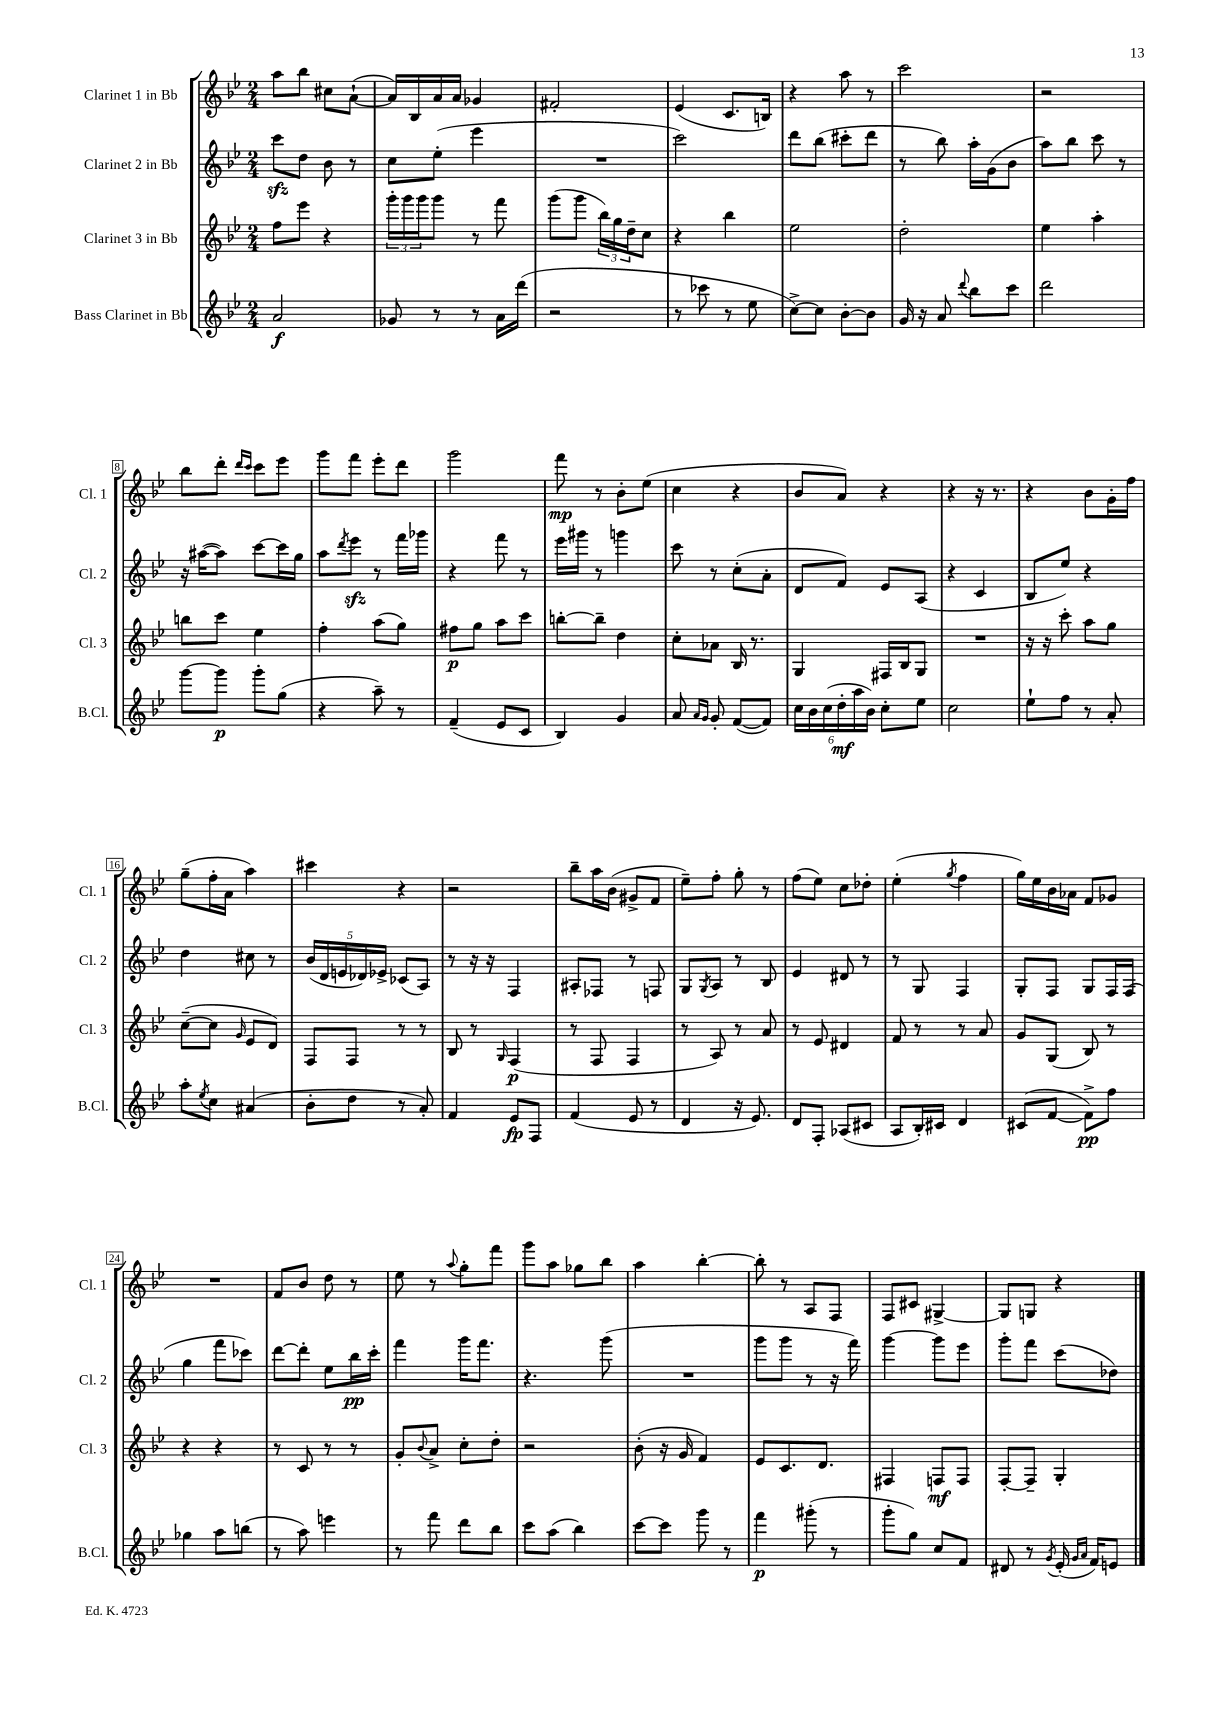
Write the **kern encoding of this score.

**kern	**dynam	**kern	**dynam	**kern	**dynam	**kern	**dynam
*part4	*part4	*part3	*part3	*part2	*part2	*part1	*part1
*staff4	*staff4	*staff3	*staff3	*staff2	*staff2	*staff1	*staff1
*I"Bass Clarinet in Bb	*	*I"Clarinet 3 in Bb	*	*I"Clarinet 2 in Bb	*	*I"Clarinet 1 in Bb	*
*I'B.Cl.	*	*I'Cl. 3	*	*I'Cl. 2	*	*I'Cl. 1	*
*clefG2	*	*clefG2	*	*clefG2	*	*clefG2	*
*k[b-e-]	*	*k[b-e-]	*	*k[b-e-]	*	*k[b-e-]	*
*M2/4	*	*M2/4	*	*M2/4	*	*M2/4	*
=1	=1	=1	=1	=1	=1	=1	=1
2a/	f	8ff\L	.	8ccczz\L	.	8aa\L	.
.	.	8eee-\J	.	8dd\J	.	8bb-\J	.
.	.	4r	.	8b-\	.	8cc#X\L	.
.	.	.	.	8r	.	([8a`\J	.
=2	=2	=2	=2	=2	=2	=2	=2
8g-X/	.	24ggg'\LL	.	8cc\L	.	16a/LL])	.
.	.	24ggg\	.	.	.	.	.
.	.	.	.	.	.	16B-/	.
.	.	24ggg\J	.	.	.	.	.
8r	.	8ggg\J	.	(8ee-'\J	.	16a/	.
.	.	.	.	.	.	16a/JJ	.
8r	.	8r	.	4eee-\	.	4g-X/	.
16a\LL	.	8fff\	.	.	.	.	.
(16ddd\JJ	.	.	.	.	.	.	.
=3	=3	=3	=3	=3	=3	=3	=3
2r	.	(8ggg\L	.	2r	.	2f#X'/	.
.	.	8ggg\J	.	.	.	.	.
.	.	24bb-\LL)	.	.	.	.	.
.	.	24gg\	.	.	.	.	.
.	.	24dd~\J	.	.	.	.	.
.	.	8cc\J	.	.	.	.	.
=4	=4	=4	=4	=4	=4	=4	=4
8r	.	4r	.	2ccc\)	.	(4e-/	.
8ccc-X\	.	.	.	.	.	.	.
8r	.	4bb-\	.	.	.	8.c/L	.
8ee-\	.	.	.	.	.	.	.
.	.	.	.	.	.	16Bn/Jk)	.
=5	=5	=5	=5	=5	=5	=5	=5
[8cc^\L)	.	2ee-\	.	8ddd\L	.	4r	.
8cc\J]	.	.	.	(8bb-\J	.	.	.
[8b-'\L	.	.	.	8ccc#X'\L	.	8aa\	.
8b-\J]	.	.	.	8ddd\J	.	8r	.
=6	=6	=6	=6	=6	=6	=6	=6
16g/	.	2dd'\	.	8r	.	2ccc\	.
16r	.	.	.	.	.	.	.
8a/	.	.	.	8bb-\)	.	.	.
8qqddd/	.	.	.	.	.	.	.
8bb-\L	.	.	.	16aa'\LL	.	.	.
.	.	.	.	(16g\J	.	.	.
8ccc\J	.	.	.	8b-\J	.	.	.
=7	=7	=7	=7	=7	=7	=7	=7
2ddd\	.	4ee-\	.	8aa\L)	.	2r	.
.	.	.	.	8bb-\J	.	.	.
.	.	4aa'\	.	8ccc\	.	.	.
.	.	.	.	8r	.	.	.
!!LO:LB:g=z
=8	=8	=8	=8	=8	=8	=8	=8
[8ggg\L	.	8bbn\L	.	16r	.	8bb-\L	.
.	.	.	.	([16aa#X\KL	.	.	.
8ggg\J]	p	8ccc\J	.	8aa#\J])	.	8ddd'\J	.
.	.	.	.	.	.	16qqddd/LL	.
.	.	.	.	.	.	16qqccc/JJ	.
8ggg'\L	.	4ee-\	.	[8ccc\L	.	8ccc\L	.
(8gg\J	.	.	.	16ccc\L]	.	8eee-\J	.
.	.	.	.	16gg\JJ	.	.	.
=9	=9	=9	=9	=9	=9	=9	=9
4r	.	4ff'\	.	8aa\L	.	8ggg\L	.
.	.	.	.	8qddd/	.	.	.
.	.	.	.	8eee-zz\J	.	8fff\J	.
8aa~\)	.	(8aa\L	.	8r	.	8eee-'\L	.
8r	.	8gg\J)	.	16fff\LL	.	8ddd\J	.
.	.	.	.	16ggg-X\JJ	.	.	.
=10	=10	=10	=10	=10	=10	=10	=10
(4f~/	.	8ff#X\L	p	4r	.	2ggg\	.
.	.	8gg\J	.	.	.	.	.
8e-/L	.	8aa\L	.	8fff\	.	.	.
8c/J	.	8ccc\J	.	8r	.	.	.
=11	=11	=11	=11	=11	=11	=11	=11
4B-/)	.	[8bbn'\L	.	16eee-\LL	.	8fff\	mp
.	.	.	.	16ggg#X\JJ	.	.	.
.	.	8bb~\J]	.	8r	.	8r	.
4g/	.	4dd\	.	4gggn\	.	8b-'\L	.
.	.	.	.	.	.	(8ee-\J	.
=12	=12	=12	=12	=12	=12	=12	=12
8a/	.	8cc'\L	.	8ccc\	.	4cc\	.
16qqa/LL	.	.	.	.	.	.	.
16qqg/JJ	.	.	.	.	.	.	.
8g'/	.	8a-X\J	.	8r	.	.	.
([8f/L	.	16B-/	.	(8cc'\L	.	4r	.
.	.	8.r	.	.	.	.	.
8f/J])	.	.	.	8a'\J	.	.	.
=13	=13	=13	=13	=13	=13	=13	=13
24cc\LL	.	4G/	.	8d/L	.	8b-/L	.
24b-\	.	.	.	.	.	.	.
(24cc\	.	.	.	.	.	.	.
24dd'\	mf	.	.	8f/J)	.	8a/J)	.
24aa\	.	.	.	.	.	.	.
24b-\JJ)	.	.	.	.	.	.	.
8cc'\L	.	16F#X/LL	.	8e-/L	.	4r	.
.	.	16B-/J	.	.	.	.	.
8ee-\J	.	8G/J	.	(8A/J	.	.	.
=14	=14	=14	=14	=14	=14	=14	=14
2cc\	.	2r	.	4r	.	4r	.
.	.	.	.	4c/	.	16r	.
.	.	.	.	.	.	8.r	.
=15	=15	=15	=15	=15	=15	=15	=15
8ee-`\L	.	16r	.	8B-/L	.	4r	.
.	.	16r	.	.	.	.	.
8ff\J	.	8ccc'\	.	8ee-/J)	.	.	.
8r	.	8aa\L	.	4r	.	8b-\L	.
8a'/	.	8gg\J	.	.	.	16g'\L	.
.	.	.	.	.	.	16ff\JJ	.
!!LO:LB:g=z
=16	=16	=16	=16	=16	=16	=16	=16
8aa'\L	.	([8cc~\L	.	4dd\	.	(8gg~\L	.
8qee-/	.	.	.	.	.	.	.
8cc\J	.	8cc\J]	.	.	.	16ff'\L	.
.	.	.	.	.	.	16a\JJ	.
.	.	16qqg/	.	.	.	.	.
(4a#X/	.	8e-/L	.	8cc#X\	.	4aa\)	.
.	.	8d/J)	.	8r	.	.	.
=17	=17	=17	=17	=17	=17	=17	=17
8b-'\L	.	8F/L	.	(20b-/LL	.	4ccc#X\	.
.	.	.	.	20d/	.	.	.
.	.	.	.	20en/	.	.	.
8dd\J	.	8F/J	.	.	.	.	.
.	.	.	.	20d-X/)	.	.	.
.	.	.	.	20e-X^/JJ	.	.	.
8r	.	8r	.	(8c-X/L	.	4r	.
8a'/)	.	8r	.	8A/J)	.	.	.
=18	=18	=18	=18	=18	=18	=18	=18
4f/	.	8B-/	.	8r	.	2r	.
.	.	8r	.	16r	.	.	.
.	.	.	.	16r	.	.	.
.	.	16qqG/	.	.	.	.	.
8e-/L	fp	(4F/	p	4F/	.	.	.
8F/J	.	.	.	.	.	.	.
=19	=19	=19	=19	=19	=19	=19	=19
(4f/	.	8r	.	8A#X'/L	.	8bb-~\L	.
.	.	8F/	.	8F-X/J	.	16aa\L	.
.	.	.	.	.	.	(16b-\JJ	.
8e-/	.	4F/	.	8r	.	8g#X^/L	.
8r	.	.	.	8Fn/	.	8f/J	.
=20	=20	=20	=20	=20	=20	=20	=20
4d/	.	8r	.	8G/L	.	8ee-~\L)	.
.	.	.	.	8qG/	.	.	.
.	.	8A/)	.	8A/J	.	8ff'\J	.
16r	.	8r	.	8r	.	8gg'\	.
8.e-/)	.	.	.	.	.	.	.
.	.	8a/	.	8B-/	.	8r	.
=21	=21	=21	=21	=21	=21	=21	=21
8d/L	.	8r	.	4e-/	.	(8ff\L	.
8F'/J	.	8e-/	.	.	.	8ee-\J)	.
(8A-X/L	.	4d#X/	.	8d#X/	.	8cc\L	.
8c#X/J	.	.	.	8r	.	8dd-X'\J	.
=22	=22	=22	=22	=22	=22	=22	=22
8A/L	.	8f/	.	8r	.	(4ee-'\	.
16B-'/L)	.	8r	.	8G/	.	.	.
16c#X/JJ	.	.	.	.	.	.	.
.	.	.	.	.	.	8qgg/	.
4d/	.	8r	.	4F/	.	4ff\	.
.	.	8a/	.	.	.	.	.
=23	=23	=23	=23	=23	=23	=23	=23
(8c#X/L	.	8g/L	.	8G'/L	.	16gg\LL)	.
.	.	.	.	.	.	16ee-\	.
[8f/J	.	(8G/J	.	8F/J	.	16b-\	.
.	.	.	.	.	.	16a-X\JJ	.
8f^\L])	pp	8B-/)	.	8G/L	.	8f/L	.
8ff\J	.	8r	.	16F/L	.	8g-X/J	.
.	.	.	.	(16F/JJ	.	.	.
!!LO:LB:g=z
=24	=24	=24	=24	=24	=24	=24	=24
4gg-X\	.	4r	.	4gg\	.	2r	.
8aa\L	.	4r	.	8fff\L	.	.	.
(8bbn\J	.	.	.	8ccc-X\J)	.	.	.
=25	=25	=25	=25	=25	=25	=25	=25
8r	.	8r	.	[8ddd\L	.	8f/L	.
8aa\)	.	8c/	.	8ddd'\J]	.	8b-/J	.
4eeen\	.	8r	.	8ee-\L	.	8dd\	.
.	.	8r	.	16bb-\L	pp	8r	.
.	.	.	.	16ccc'\JJ	.	.	.
=26	=26	=26	=26	=26	=26	=26	=26
8r	.	8g'/L	.	4fff\	.	8ee-\	.
.	.	8qqb-/	.	.	.	.	.
8fff\	.	8a^/J	.	.	.	8r	.
.	.	.	.	.	.	8qqaa/	.
8ddd\L	.	8cc'\L	.	16ggg\KL	.	8gg'\L	.
.	.	.	.	8.fff\J	.	.	.
8bb-\J	.	8dd'\J	.	.	.	8fff\J	.
=27	=27	=27	=27	=27	=27	=27	=27
8ccc\L	.	2r	.	4.r	.	8ggg\L	.
(8aa\J	.	.	.	.	.	8aa\J	.
4bb-\)	.	.	.	.	.	8gg-X\L	.
.	.	.	.	(8ggg\	.	8bb-\J	.
=28	=28	=28	=28	=28	=28	=28	=28
[8ccc\L	.	(8b-'\	.	2r	.	4aa\	.
8ccc\J]	.	16r	.	.	.	.	.
.	.	16g/	.	.	.	.	.
8ggg\	.	4f/)	.	.	.	[4bb-'\	.
8r	.	.	.	.	.	.	.
=29	=29	=29	=29	=29	=29	=29	=29
4fff\	p	8e-/L	.	8ggg\L	.	8bb-'\]	.
.	.	8.c/	.	8ggg\J	.	8r	.
(8ggg#X'\	.	.	.	8r	.	8A/L	.
.	.	8.d/J	.	.	.	.	.
8r	.	.	.	16r	.	8F/J	.
.	.	.	.	16fff\)	.	.	.
=30	=30	=30	=30	=30	=30	=30	=30
8ggg'\L	.	4F#X/	.	[4ggg\	.	8F/L	.
8gg\J)	.	.	.	.	.	8c#X/J	.
8cc/L	.	8Fn/L	mf	8ggg\L]	.	[4G#X^/	.
8f/J	.	8F/J	.	8eee-\J	.	.	.
=31	=31	=31	=31	=31	=31	=31	=31
8d#X/	.	[8F'/L	.	8ggg'\L	.	8G#/L]	.
8r	.	8F~/J]	.	8fff\J	.	8Gn/J	.
8qg/	.	.	.	.	.	.	.
(16e-'/	.	4G'/	.	(8ccc\L	.	4r	.
16qqg/LL	.	.	.	.	.	.	.
16qqa/JJ	.	.	.	.	.	.	.
16f/KL)	.	.	.	.	.	.	.
8en/J	.	.	.	8dd-X\J)	.	.	.
==	==	==	==	==	==	==	==
*-	*-	*-	*-	*-	*-	*-	*-
